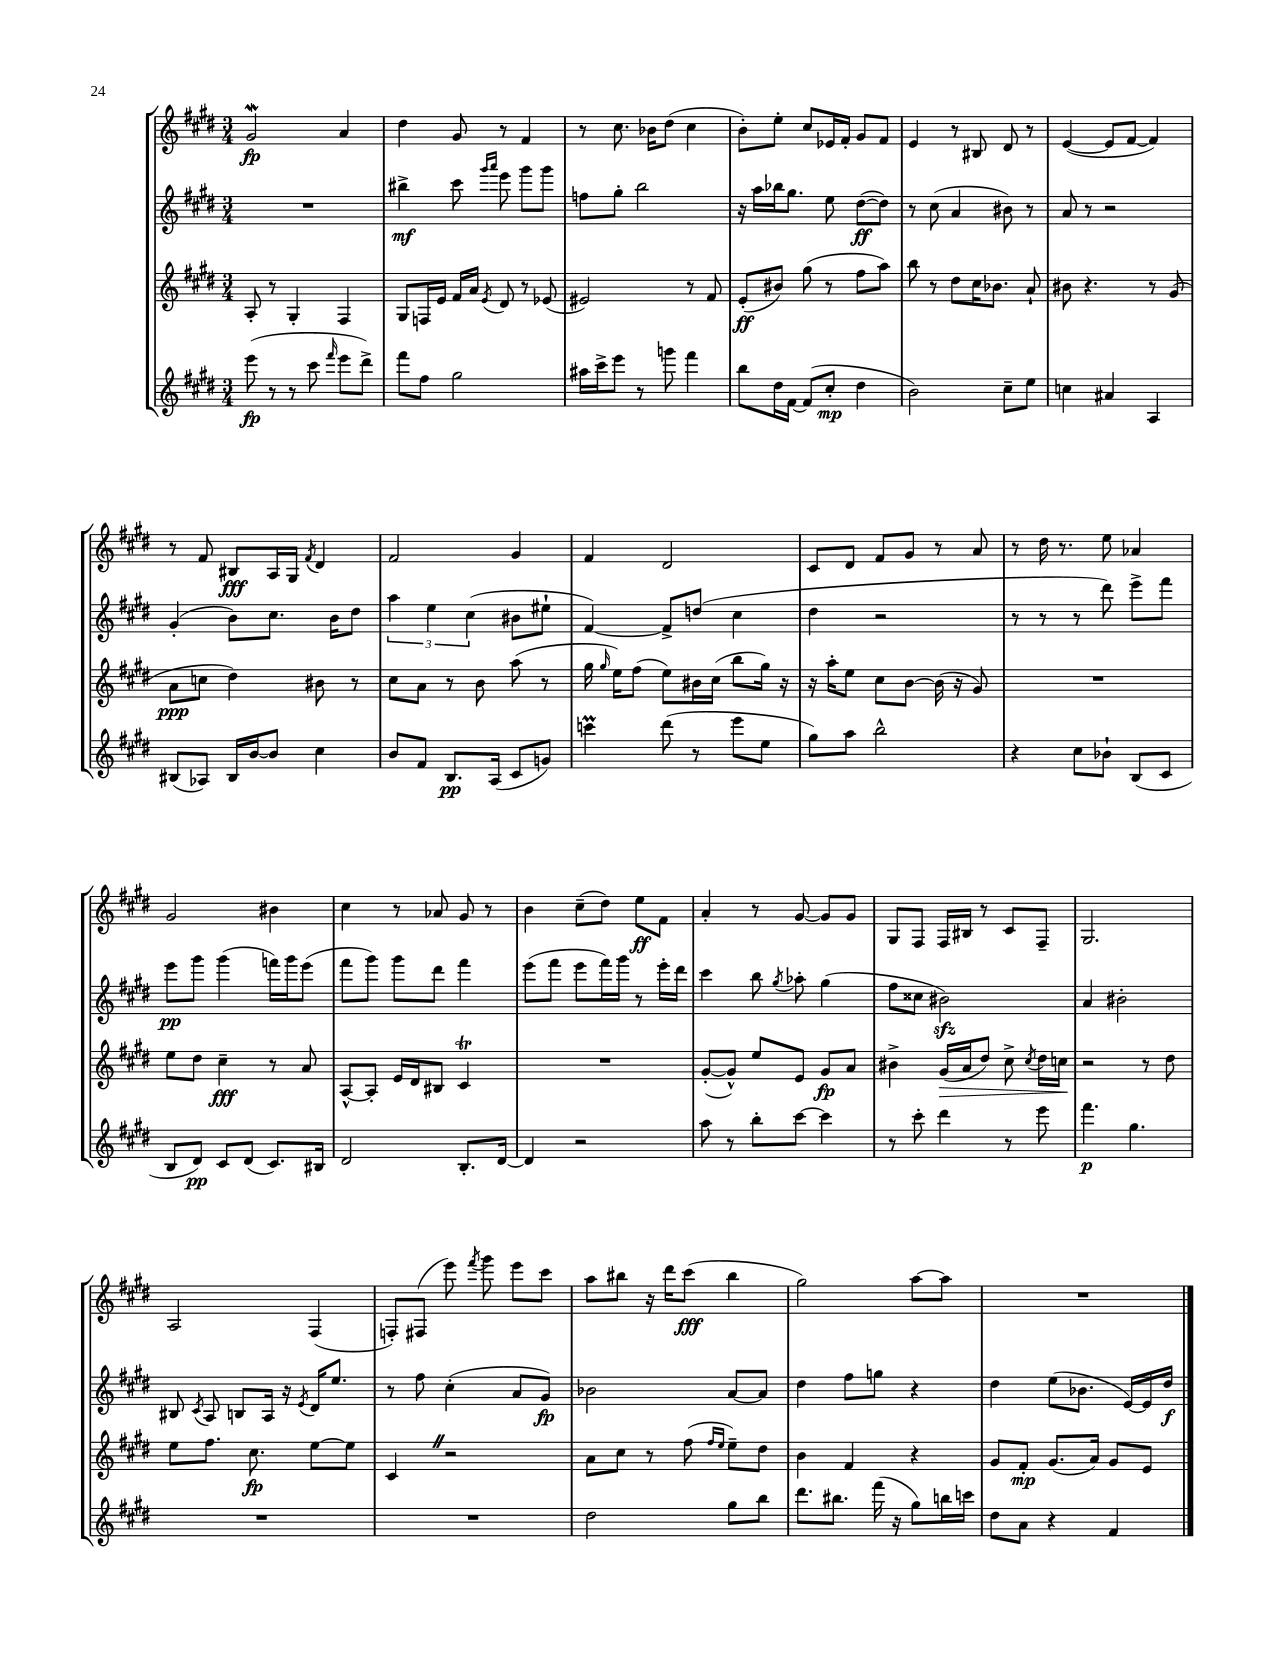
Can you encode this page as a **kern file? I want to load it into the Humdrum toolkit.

**kern	**dynam	**kern	**dynam	**kern	**dynam	**kern	**dynam
*part4	*part4	*part3	*part3	*part2	*part2	*part1	*part1
*staff4	*staff4	*staff3	*staff3	*staff2	*staff2	*staff1	*staff1
*clefG2	*	*clefG2	*	*clefG2	*	*clefG2	*
*k[f#c#g#d#]	*	*k[f#c#g#d#]	*	*k[f#c#g#d#]	*	*k[f#c#g#d#]	*
*M3/4	*	*M3/4	*	*M3/4	*	*M3/4	*
=1	=1	=1	=1	=1	=1	=1	=1
(8eee\	fp	8A'/	.	2.r	.	2g#W/	fp
8r	.	8r	.	.	.	.	.
8r	.	4G#'/	.	.	.	.	.
8ccc#\	.	.	.	.	.	.	.
16qqfff#/	.	.	.	.	.	.	.
8eee\L	.	4F#/	.	.	.	4a/	.
8ddd#^\J)	.	.	.	.	.	.	.
=2	=2	=2	=2	=2	=2	=2	=2
8fff#\L	.	8G#/L	.	4bb#X^\	mf	4dd#\	.
8ff#\J	.	16Fn/L	.	.	.	.	.
.	.	16e/JJ	.	.	.	.	.
2gg#\	.	16f#/LL	.	8ccc#\	.	8g#/	.
.	.	16a/JJ	.	.	.	.	.
.	.	.	.	16qqggg#/LL	.	.	.
.	.	8qe/	.	16qqaaa/JJ	.	.	.
.	.	8d#/	.	8eee\	.	8r	.
.	.	8r	.	8ggg#\L	.	4f#/	.
.	.	(8e-X/	.	8ggg#\J	.	.	.
=3	=3	=3	=3	=3	=3	=3	=3
16aa#X\LL	.	2e#X/)	.	8ffn\L	.	8r	.
16ccc#^\J	.	.	.	.	.	.	.
8eee\J	.	.	.	8gg#'\J	.	8.cc#\	.
8r	.	.	.	2bb\	.	.	.
.	.	.	.	.	.	16b-X\KL	.
8gggn\	.	.	.	.	.	(8dd#\J	.
4fff#\	.	8r	.	.	.	4cc#\	.
.	.	8f#/	.	.	.	.	.
=4	=4	=4	=4	=4	=4	=4	=4
8bb\L	.	(8e'/L	ff	16r	.	8b'\L)	.
.	.	.	.	16aa\LL	.	.	.
16dd#\L	.	8b#X/J)	.	16bb-X\J	.	8ee'\J	.
[16f#\JJ	.	.	.	8.gg#\J	.	.	.
(8f#/L]	.	(8gg#\	.	.	.	8cc#/L	.
8cc#'/J	mp	8r	.	8ee\	.	16e-X/L	.
.	.	.	.	.	.	16f#'/JJ	.
4dd#\	.	8ff#\L	.	([8dd#\L	ff	8g#/L	.
.	.	8aa\J)	.	8dd#\J])	.	8f#/J	.
=5	=5	=5	=5	=5	=5	=5	=5
2b\)	.	8bb\	.	8r	.	4e/	.
.	.	8r	.	(8cc#\	.	.	.
.	.	8dd#\L	.	4a/	.	8r	.
.	.	16cc#\K	.	.	.	8B#X/	.
.	.	8.b-X\J	.	.	.	.	.
8cc#~\L	.	.	.	8b#X\)	.	8d#/	.
8ee\J	.	8a`/	.	8r	.	8r	.
=6	=6	=6	=6	=6	=6	=6	=6
4ccn\	.	8b#X\	.	8a/	.	([4e/	.
.	.	4.r	.	8r	.	.	.
4a#X/	.	.	.	2r	.	8e/L]	.
.	.	.	.	.	.	[8f#/J	.
4A/	.	8r	.	.	.	4f#/])	.
.	.	(8g#/	.	.	.	.	.
!!LO:LB:g=z
=7	=7	=7	=7	=7	=7	=7	=7
(8B#X/L	.	8a\L	ppp	(4g#'/	.	8r	.
8A-X/J)	.	8ccn\J	.	.	.	8f#/	.
16B#/LL	.	4dd#\)	.	8b\L)	.	8B#X/L	fff
[16b/J	.	.	.	.	.	.	.
8b/J]	.	.	.	8.cc#\J	.	16A/L	.
.	.	.	.	.	.	16G#/JJ	.
.	.	.	.	.	.	8qf#/	.
4cc#\	.	8b#X\	.	.	.	4d#/	.
.	.	.	.	16b\KL	.	.	.
.	.	8r	.	8dd#\J	.	.	.
=8	=8	=8	=8	=8	=8	=8	=8
8b/L	.	8cc#\L	.	6aa\	.	2f#/	.
8f#/J	.	8a\J	.	.	.	.	.
.	.	.	.	6ee\	.	.	.
8.B/L	pp	8r	.	.	.	.	.
.	.	.	.	(6cc#\	.	.	.
.	.	8b\	.	.	.	.	.
(16A/Jk	.	.	.	.	.	.	.
8c#/L	.	(8aa\	.	8b#X\L	.	4g#/	.
8gn/J)	.	8r	.	8ee#X`\J	.	.	.
=9	=9	=9	=9	=9	=9	=9	=9
4cccnM\	.	16gg#\	.	[4f#/)	.	4f#/	.
.	.	16qqgg#/	.	.	.	.	.
.	.	16ee\KL)	.	.	.	.	.
.	.	(8ff#\J	.	.	.	.	.
(8ddd#\	.	8ee\L)	.	8f#^/L]	.	2d#/	.
8r	.	16b#X\L	.	(8ddn/J	.	.	.
.	.	(16cc#\JJ	.	.	.	.	.
8eee\L	.	8bb\L	.	4cc#\	.	.	.
8ee\J	.	16gg#\Jk)	.	.	.	.	.
.	.	16r	.	.	.	.	.
=10	=10	=10	=10	=10	=10	=10	=10
8gg#\L)	.	16r	.	4dd#\	.	8c#/L	.
.	.	16aa'\KL	.	.	.	.	.
8aa\J	.	8ee\J	.	.	.	8d#/J	.
2bb^^\	.	8cc#\L	.	2r	.	8f#/L	.
.	.	[8b\J	.	.	.	8g#/J	.
.	.	(16b\]	.	.	.	8r	.
.	.	16r	.	.	.	.	.
.	.	8g#/)	.	.	.	8a/	.
=11	=11	=11	=11	=11	=11	=11	=11
4r	.	2.r	.	8r	.	8r	.
.	.	.	.	8r	.	16dd#\	.
.	.	.	.	.	.	8.r	.
8cc#\L	.	.	.	8r	.	.	.
8b-X`\J	.	.	.	8ddd#\)	.	8ee\	.
(8B/L	.	.	.	8eee^\L	.	4a-X/	.
8c#/J	.	.	.	8fff#\J	.	.	.
!!LO:LB:g=z
=12	=12	=12	=12	=12	=12	=12	=12
8B/L	.	8ee\L	.	8eee\L	pp	2g#/	.
8d#/J)	pp	8dd#\J	.	8ggg#\J	.	.	.
8c#/L	.	4cc#~\	fff	(4ggg#\	.	.	.
(8d#/J	.	.	.	.	.	.	.
8.c#/L)	.	8r	.	16fffn\LL)	.	4b#X\	.
.	.	.	.	16ggg#\J	.	.	.
.	.	8a/	.	(8eee\J	.	.	.
16B#X/Jk	.	.	.	.	.	.	.
=13	=13	=13	=13	=13	=13	=13	=13
2d#/	.	[8A^^/L	.	8fff#\L	.	4cc#\	.
.	.	8A'/J]	.	8ggg#\J)	.	.	.
.	.	16e/LL	.	8ggg#\L	.	8r	.
.	.	16d#/J	.	.	.	.	.
.	.	8B#X/J	.	8ddd#\J	.	8a-X/	.
8.B'/L	.	4c#T/	.	4fff#\	.	8g#/	.
.	.	.	.	.	.	8r	.
[16d#/Jk	.	.	.	.	.	.	.
=14	=14	=14	=14	=14	=14	=14	=14
4d#/]	.	2.r	.	(8eee\L	.	4b\	.
.	.	.	.	8fff#\J	.	.	.
2r	.	.	.	8eee\L	.	(8cc#~\L	.
.	.	.	.	16fff#\L)	.	8dd#\J)	.
.	.	.	.	16ggg#\JJ	.	.	.
.	.	.	.	8r	.	8ee\L	ff
.	.	.	.	16eee'\LL	.	8f#\J	.
.	.	.	.	16ddd#\JJ	.	.	.
=15	=15	=15	=15	=15	=15	=15	=15
8aa\	.	([8g#'/L	.	4ccc#\	.	4a'/	.
8r	.	8g#^^/J])	.	.	.	.	.
8bb'\L	.	8ee/L	.	8bb\	.	8r	.
.	.	.	.	8qgg#/	.	.	.
[8ccc#\J	.	8e/J	.	8aa-X'\	.	[8g#/	.
4ccc#\]	.	8g#/L	fp	(4gg#\	.	8g#/L]	.
.	.	8a/J	.	.	.	8g#/J	.
=16	=16	=16	=16	=16	=16	=16	=16
8r	.	4b#X^\	.	8ff#\L	.	8G#/L	.
8ccc#'\	.	.	.	8cc##X\J	.	8F#/J	.
!	!	!	!LO:HP:b	!	!	!	!
4ddd#\	.	(16g#/LL	>	2b#Xzz\)	.	16F#/LL	.
.	.	16a/J	.	.	.	16B#X/JJ	.
.	.	8dd#/J)	.	.	.	8r	.
8r	.	8cc#^\	.	.	.	8c#/L	.
.	.	8qcc#/	.	.	.	.	.
8eee\	.	16dd#\LL	.	.	.	8F#~/J	.
.	.	16ccn\JJ	.	.	.	.	.
.	.	.	]	.	.	.	.
=17	=17	=17	=17	=17	=17	=17	=17
4.fff#\	p	2r	.	4a/	.	2.G#/	.
.	.	.	.	2b#X'\	.	.	.
4.gg#\	.	.	.	.	.	.	.
.	.	8r	.	.	.	.	.
.	.	8dd#\	.	.	.	.	.
!!LO:LB:g=z
=18	=18	=18	=18	=18	=18	=18	=18
2.r	.	8ee\L	.	8B#X/	.	2A/	.
.	.	.	.	8qc#/	.	.	.
.	.	8.ff#\J	.	8A/	.	.	.
.	.	.	.	8Bn/L	.	.	.
.	.	8.cc#\	fp	.	.	.	.
.	.	.	.	16A/Jk	.	.	.
.	.	.	.	16r	.	.	.
.	.	.	.	8qe/	.	.	.
.	.	[8ee\L	.	16d#/KL	.	(4F#/	.
.	.	.	.	8.ee/J	.	.	.
.	.	8ee\J]	.	.	.	.	.
=19	=19	=19	=19	=19	=19	=19	=19
2.r	.	4c#Z/	.	8r	.	8Fn'/L)	.
.	.	.	.	8ff#\	.	(8F#X/J	.
.	.	2r	.	(4cc#'\	.	8eee\)	.
.	.	.	.	.	.	8qfff#/	.
.	.	.	.	.	.	8ggg#\	.
.	.	.	.	8a/L	.	8eee\L	.
.	.	.	.	8g#/J)	fp	8ccc#\J	.
=20	=20	=20	=20	=20	=20	=20	=20
2dd#\	.	8a\L	.	2b-X\	.	8aa\L	.
.	.	8cc#\J	.	.	.	8bb#X\J	.
.	.	8r	.	.	.	16r	.
.	.	.	.	.	.	16ddd#\KL	.
.	.	(8ff#\	.	.	.	(8ccc#\J	fff
.	.	16qqff#/LL	.	.	.	.	.
.	.	16qqee/JJ	.	.	.	.	.
8gg#\L	.	8ee~\L)	.	[8a/L	.	4bb#\	.
8bb\J	.	8dd#\J	.	8a/J]	.	.	.
=21	=21	=21	=21	=21	=21	=21	=21
8.ddd#\L	.	4b\	.	4dd#\	.	2gg#\)	.
8.bb#X\J	.	.	.	.	.	.	.
.	.	4f#/	.	8ff#\L	.	.	.
(16fff#\	.	.	.	8ggn\J	.	.	.
16r	.	.	.	.	.	.	.
8gg#\L)	.	4r	.	4r	.	[8aa\L	.
16bbn\L	.	.	.	.	.	8aa\J]	.
16cccn\JJ	.	.	.	.	.	.	.
=22	=22	=22	=22	=22	=22	=22	=22
8dd#\L	.	8g#/L	.	4dd#\	.	2.r	.
8a\J	.	8f#'/J	mp	.	.	.	.
4r	.	(8.g#/L	.	(8ee\L	.	.	.
.	.	.	.	8.b-X\J	.	.	.
.	.	16a/Jk)	.	.	.	.	.
4f#/	.	8g#/L	.	.	.	.	.
.	.	.	.	[16e/LL)	.	.	.
.	.	8e/J	.	16e/]	.	.	.
.	.	.	.	16dd#/JJ	f	.	.
==	==	==	==	==	==	==	==
*-	*-	*-	*-	*-	*-	*-	*-
